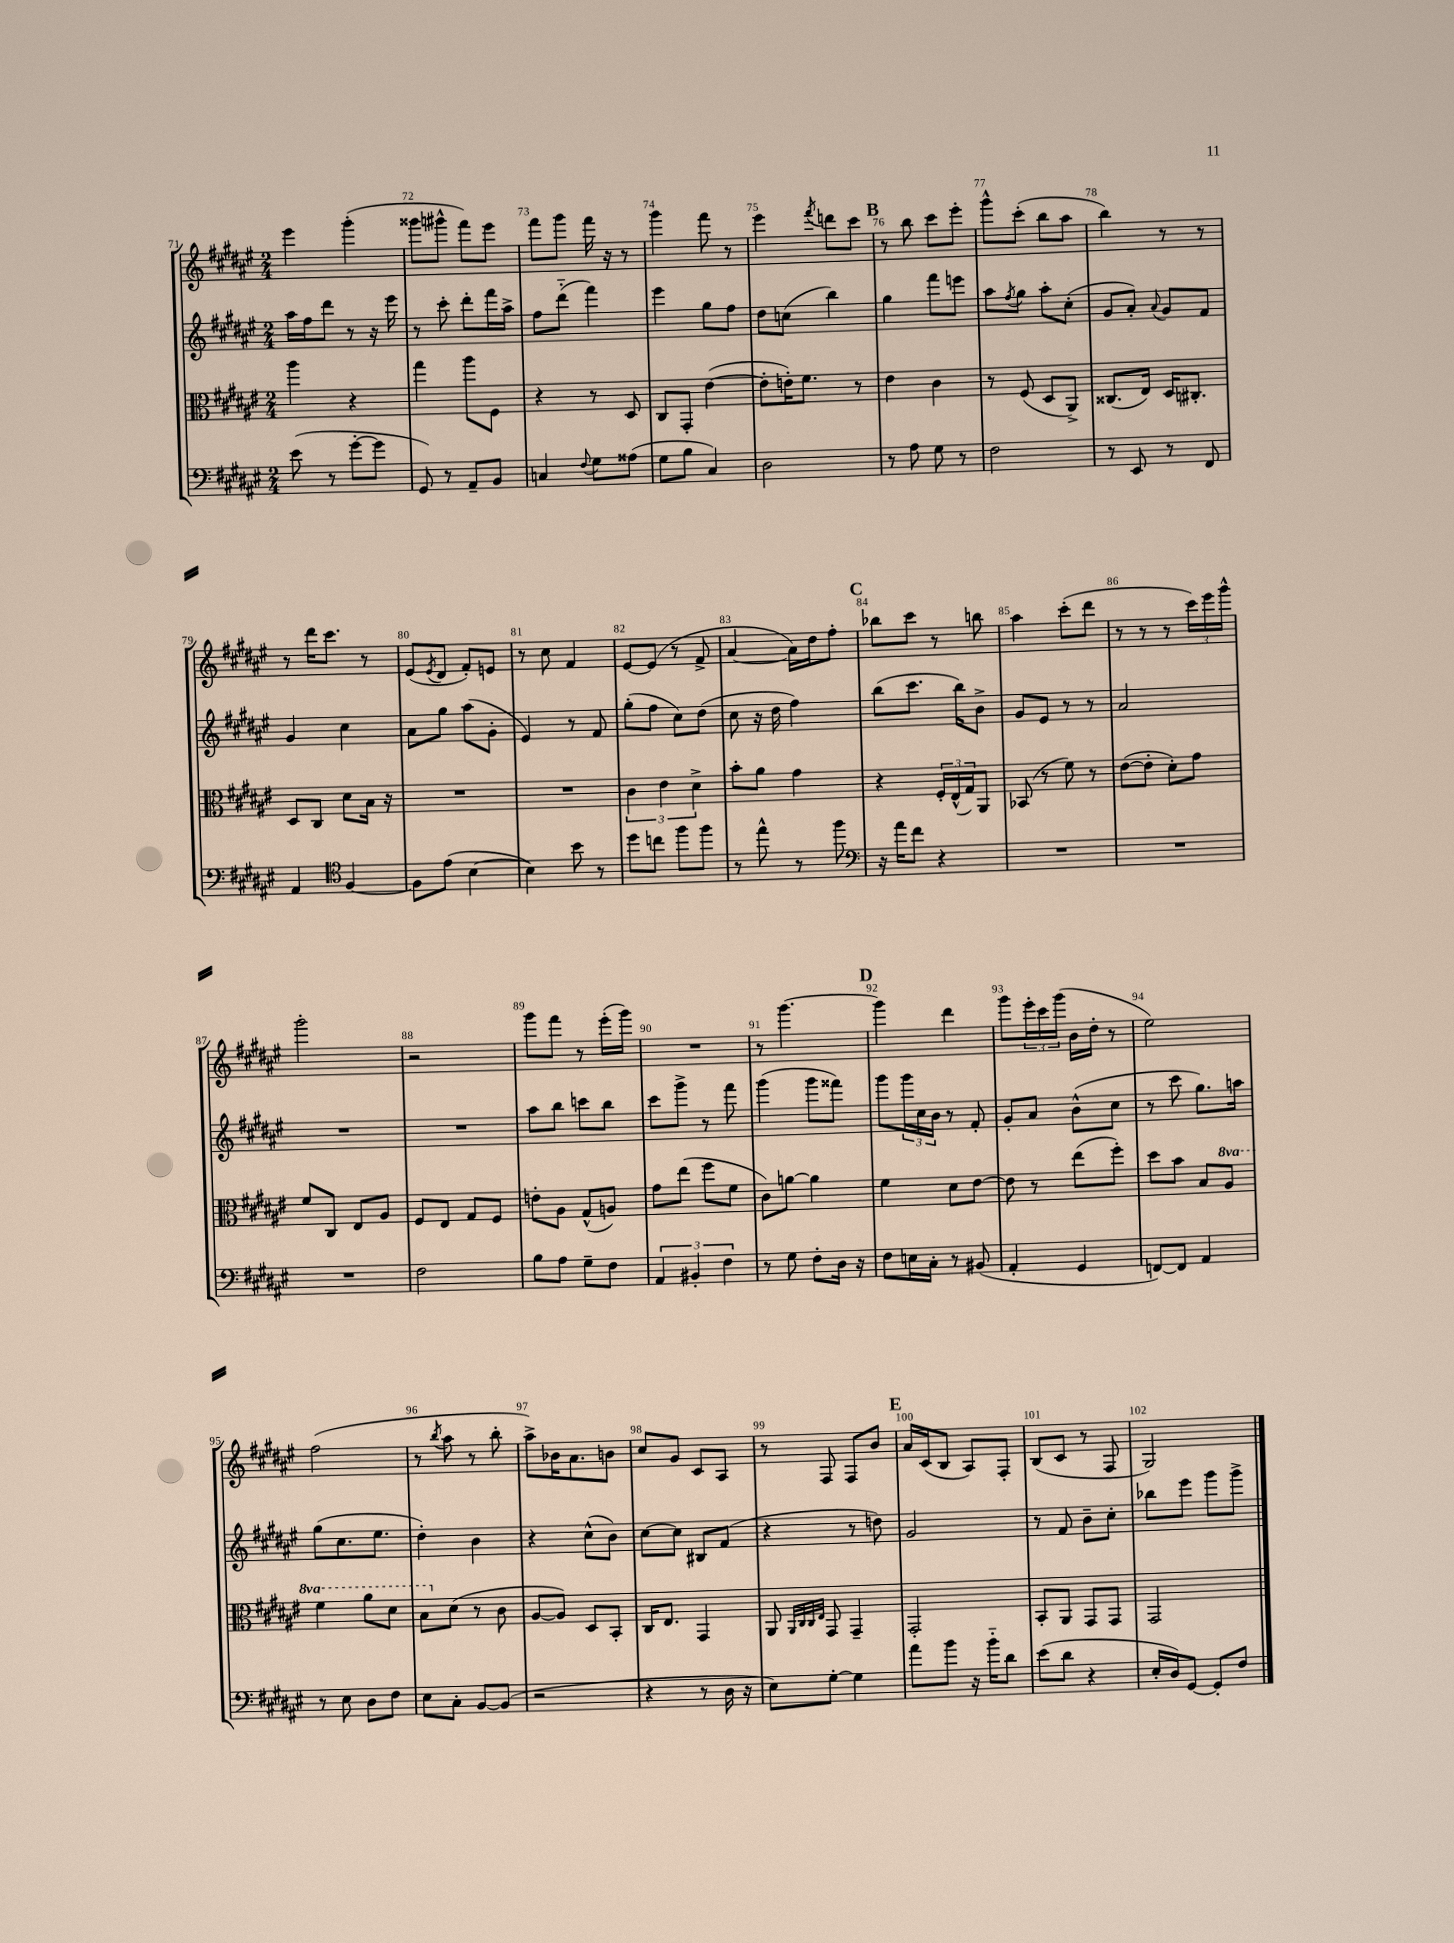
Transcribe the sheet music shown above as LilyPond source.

<<
\new StaffGroup <<
\new Staff = "s0" {
    \clef treble \key fis \major \numericTimeSignature \time 2/4
    eis'''4 gis'''4-.( |
    gisis'''8 gis'''8-^ fis'''8) eis'''8 |
    fis'''8 gis'''8 fis'''16 r16 r8 |
    gis'''4 fis'''8 r8 |
    eis'''4 \acciaccatura { fis'''8 } d'''8 cis'''8 |
    \mark \markup { \bold "B" } r8 b''8 cis'''8 eis'''8-. |
    gis'''8-^ cis'''8-.( b''8 ais''8 |
    b''4) r8 r8 |
    r8 dis'''16 cis'''8. r8 |
    eis'8( \acciaccatura { eis'8 } dis'8 fis'8-.) e'8 |
    r8 cis''8 fis'4 |
    eis'8~ eis'8( r8 fis'8-> |
    ais'4~ ais'16) dis''16 fis''8-. |
    \mark \markup { \bold "C" } bes''8 cis'''8 r8 b''8 |
    ais''4 cis'''8-.( dis'''8 |
    r8 r8 r8 \tuplet 3/2 { cis'''16) eis'''16 gis'''16-^ } |
    gis'''2-. |
    r2 |
    gis'''8 fis'''8 r8 eis'''16-.( gis'''16) |
    R2 |
    r8 gis'''4.~ |
    \mark \markup { \bold "D" } gis'''4 dis'''4 |
    gis'''8 \tuplet 3/2 { eis'''16-. cis'''16 gis'''16( } b'16 dis''16-. r8 |
    eis''2) |
    fis''2( |
    r8 \acciaccatura { b''8 } ais''8 r8 b''8-. |
    ais''8->) bes'16 ais'8. b'8 |
    cis''8 gis'8 cis'8 ais8 |
    r8 fis8 fis8 b'8 |
    \mark \markup { \bold "E" } ais'16 cis'16( b8 ais8) fis8-. |
    b8( cis'8 r8 fis8 |
    gis2) \bar "|." |
}
\new Staff = "s1" {
    \clef treble \key fis \major \numericTimeSignature \time 2/4
    ais''16 fis''16 dis'''8 r8 r16 eis'''16 |
    r8 cis'''8-. dis'''8-. fis'''16 ais''16-> |
    fis''8 dis'''8-_( fis'''4) |
    eis'''4 gis''8 fis''8 |
    dis''8 c''8( b''4) |
    \mark \markup { \bold "B" } gis''4 fis'''8 e'''8 |
    ais''8 \acciaccatura { fis''8 } gis''8 ais''8-. cis''8-.( |
    gis'8 ais'8-.) \appoggiatura { ais'8 } gis'8 fis'8 |
    gis'4 cis''4 |
    ais'8 gis''8 ais''8( gis'8-. |
    eis'4) r8 fis'8 |
    gis''8-.( fis''8 cis''8) dis''8( |
    cis''8 r16 dis''16 fis''4) |
    \mark \markup { \bold "C" } b''8( cis'''8. b''16) b'8-> |
    gis'8 eis'8 r8 r8 |
    ais'2 |
    R2 |
    R2 |
    ais''8 b''8 c'''8 b''8 |
    cis'''8 gis'''8-> r8 fis'''8 |
    gis'''4( gis'''8 fisis'''8) |
    \mark \markup { \bold "D" } gis'''8 \tuplet 3/2 { gis'''16 cis''16 b'16 } r8 fis'8-. |
    gis'8-. ais'8 b'8-^( cis''8 |
    r8 cis'''8 gis''8.) a''16 |
    gis''8( cis''8. eis''8. |
    dis''4-.) b'4 |
    r4 cis''8-^( b'8) |
    cis''8~ cis''8 bis8 fis'8( |
    r4 r8 d''8) |
    \mark \markup { \bold "E" } gis'2 |
    r8 fis'8 b'8-- cis''8-. |
    bes''8 eis'''8 gis'''8 gis'''8-> \bar "|." |
}
\new Staff = "s2" {
    \clef alto \key fis \major \numericTimeSignature \time 2/4 \set Staff.ottavationMarkups = #ottavation-simple-ordinals
    ais''4 r4 |
    gis''4 ais''8 fis8 |
    r4 r8 dis8 |
    cis8 gis,8-. eis'4~( |
    eis'8-. e'16-.) fis'8. r8 |
    \mark \markup { \bold "B" } eis'4 cis'4 |
    r8 fis8( dis8 ais,8->) |
    cisis8.( eis16) dis16 cis8.-. |
    dis8 cis8 dis'8 b16 r16 |
    R2 |
    R2 |
    \tuplet 3/2 { cis'4 eis'4 dis'4-> } |
    b'8-. ais'8 gis'4 |
    \mark \markup { \bold "C" } r4 \tuplet 3/2 { fis16-. eis16-^( gis16) } ais,8 |
    bes,8( r8 fis'8) r8 |
    eis'8~( eis'8-. dis'8-.) gis'8 |
    fis'8 cis8 eis8 ais8 |
    fis8 eis8 gis8 fis8 |
    e'8-. ais8 gis8-^( a8) |
    gis'8 eis''8( fis''8 fis'8 |
    cis'8) a'8~ a'4 |
    \mark \markup { \bold "D" } fis'4 dis'8 eis'8~ |
    eis'8 r8 eis''8( fis''8-.) |
    dis''8 b'8 b8 \ottava #1 ais'8 |
    fis''4 ais''8 dis''8 |
    b'8 \ottava #0 dis'8( r8 cis'8 |
    ais8~ ais8) dis8 b,8-. |
    cis16 eis8. gis,4 |
    ais,8 \grace { ais,32 cis32 cis32 eis32 } gis,8 gis,4-- |
    \mark \markup { \bold "E" } gis,2-. |
    b,8-. ais,8 gis,8 gis,8 |
    gis,2 \bar "|." |
}
\new Staff = "s3" {
    \clef bass \key fis \major \numericTimeSignature \time 2/4
    eis'8( r8 gis'8~-. gis'8 |
    gis,8) r8 ais,8-- b,8 |
    c4 \appoggiatura { fis8 } gis8 aisis8( |
    gis8 b8 cis4) |
    dis2 |
    \mark \markup { \bold "B" } r8 ais8 gis8 r8 |
    fis2 |
    r8 eis,8 r8 fis,8 |
    ais,4 \clef tenor fis4~ |
    fis8 eis'8( b4~ |
    b4) b'8 r8 |
    dis''8 c''8 fis''8 fis''8 |
    r8 eis''8-^ r8 fis''8 |
    \mark \markup { \bold "C" } \clef bass r16 ais'16 fis'8 r4 |
    R2 |
    R2 |
    R2 |
    fis2 |
    b8 ais8 gis8-- fis8 |
    \tuplet 3/2 { ais,4 bis,4-. fis4 } |
    r8 gis8 fis8-. dis16 r16 |
    \mark \markup { \bold "D" } fis8 e16 cis16-. r8 bis,8( |
    ais,4-. gis,4 |
    f,8~) f,8 ais,4 |
    r8 eis8 dis8 fis8 |
    eis8 cis8-. b,8~ b,8( |
    r2 |
    r4 r8 dis16 r16 |
    eis8) gis8~-. gis4 |
    \mark \markup { \bold "E" } ais'8 b'8 r16 b'16-_ dis'8 |
    eis'8( dis'8 r4 |
    eis16-. dis16) gis,8~ gis,8-. fis8 \bar "|." |
}
>>
>>
\layout { \context { \Score currentBarNumber = #71 \override BarNumber.break-visibility = ##(#f #t #t) barNumberVisibility = #all-bar-numbers-visible } }
